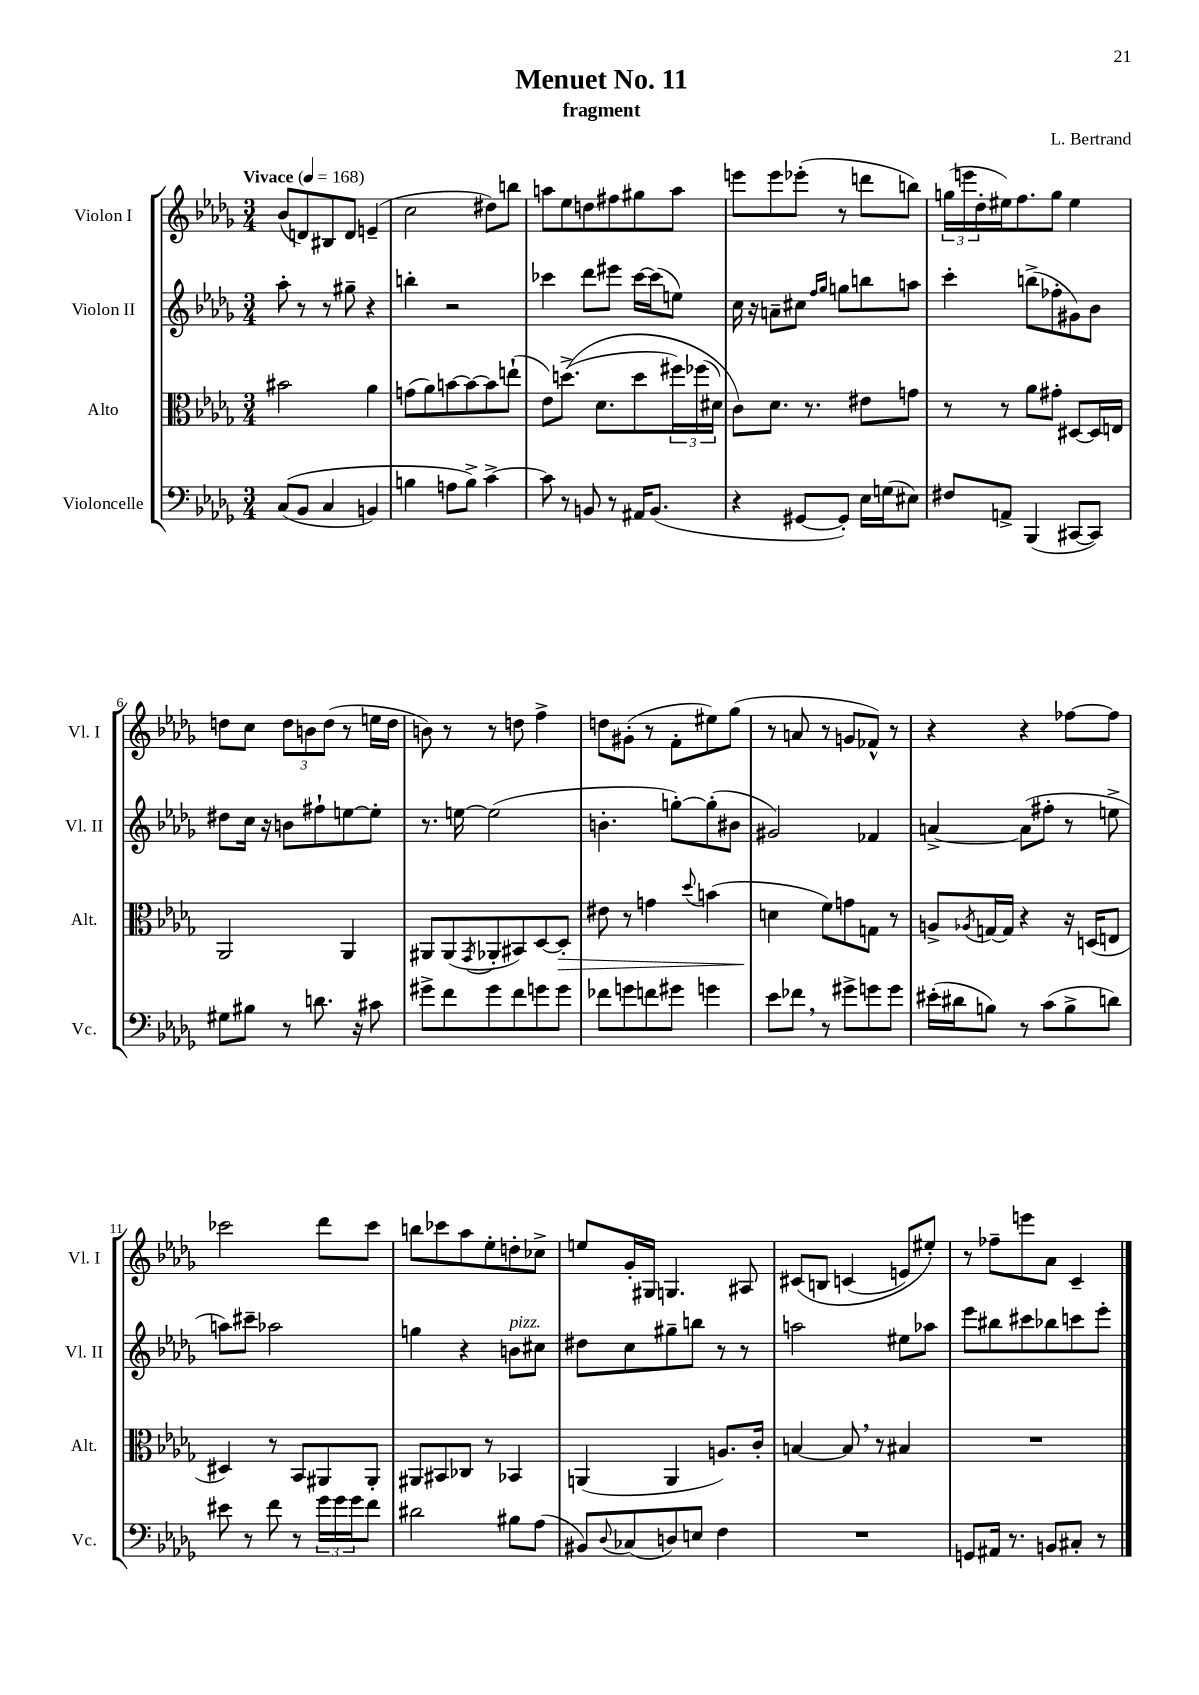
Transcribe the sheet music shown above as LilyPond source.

\header { title = "Menuet No. 11" composer = "L. Bertrand" subtitle = "fragment" }
<<
\new StaffGroup <<
\new Staff = "s0" \with { instrumentName = "Violon I" shortInstrumentName = "Vl. I" } {
    \clef treble \key des \major \numericTimeSignature \time 3/4 \tempo "Vivace" 4 = 168
    bes'8( d'8) bis8 d'8 e'4--( |
    c''2 dis''8) b''8 |
    a''8 ees''8 d''8 fis''8 gis''8 a''8 |
    e'''8 e'''8 ees'''8-.( r8 d'''8 b''8) |
    \tuplet 3/2 { g''16( e'''16 des''16-. } eis''16) f''8. g''8 eis''4 |
    d''8 c''8 \tuplet 3/2 { d''8 b'8 d''8( } r8 e''16 d''16 |
    b'8) r8 r8 d''8 f''4-> |
    d''8 gis'8-.( r8 f'8-. eis''8) ges''8( |
    r8 a'8 r8 g'8 fes'8-^) r8 |
    r4 r4 fes''8~ fes''8 |
    ces'''2 des'''8 ces'''8 |
    b''8 ces'''8 aes''8 ees''8-. d''8-. ces''8-> |
    e''8 ges'16-. gis16 g4. ais8 |
    cis'8\( b8 c'4( e'8) eis''8-.\) |
    r8 fes''8-- e'''8 aes'8 c'4-- \bar "|." |
}
\new Staff = "s1" \with { instrumentName = "Violon II" shortInstrumentName = "Vl. II" } {
    \clef treble \key des \major \numericTimeSignature \time 3/4
    aes''8-. r8 r8 gis''8-- r4 |
    b''4-. r2 |
    ces'''4 des'''8 eis'''8 ces'''16~ ces'''16( e''8) |
    c''16 r16 a'8-- cis''8 \grace { f''16 ges''16 } g''8 b''8 a''8 |
    c'''4-. b''8->( fes''8-. gis'8) bes'8 |
    dis''8 c''16 r16 b'8 fis''8-! e''8~ e''8-. |
    r8. e''16~ e''2( |
    b'4.-. g''8~-.) g''8-.( bis'8 |
    gis'2) fes'4 |
    a'4~-> a'8( fis''8-. r8 e''8-> |
    a''8) cis'''8-- aes''2 |
    g''4 r4 b'8^\markup { \italic "pizz." } cis''8 |
    dis''8 c''8 gis''8-- b''8 r8 r8 |
    a''2 eis''8 aes''8 |
    ees'''8 bis''8 cis'''8 bes''8 c'''8 ees'''8-. \bar "|." |
}
\new Staff = "s2" \with { instrumentName = "Alto" shortInstrumentName = "Alt." } {
    \clef alto \key des \major \numericTimeSignature \time 3/4
    bis'2 aes'4 |
    g'8( aes'8) b'8~ b'8~ b'8 e''8-!( |
    ees'8) d''8.->(\( des'8. d''8 \tuplet 3/2 { fis''16) fes''16( dis'16) } |
    c'8\) des'8. r8. eis'8 g'8 |
    r8 r8 aes'8 gis'8-. dis8~ dis16 e16 |
    aes,2 aes,4 |
    ais,8 ais,8( \acciaccatura { ges,8 } aes,8-. bis,8) des8~ des8-.\> |
    eis'8 r8 g'4 \appoggiatura { des''8 } b'4( |
    d'4\! f'8) g'8 g8 r8 |
    a8-> \acciaccatura { aes8 } g16~ g16 r4 r16 d16( e8 |
    dis4) r8 bes,8 ais,8 ais,8-. |
    ais,8 bis,8 ces8 r8 bes,4 |
    a,4( a,4 a8.) c'16-. |
    b4~ b8 \breathe r8 bis4 |
    R2. \bar "|." |
}
\new Staff = "s3" \with { instrumentName = "Violoncelle" shortInstrumentName = "Vc." } {
    \clef bass \key des \major \numericTimeSignature \time 3/4
    c8(\( bes,8 c4 b,4) |
    b4 a8 b8->\) c'4~-> |
    c'8 r8 b,8 r8 ais,16 b,8.( |
    r4 gis,8~ gis,8-.) ees16 g16( eis8) |
    fis8 a,8-> bes,,4( cis,8~ cis,8) |
    gis8 bis8 r8 d'8. r16 cis'8 |
    gis'8-> f'8 gis'8 f'8 g'8 g'8 |
    fes'8 g'8 f'8 gis'8 g'4 |
    ees'8 fes'8 \breathe r8 gis'8-> g'8 g'8 |
    eis'16-.( dis'16 b8) r8 c'8( b8-> d'8) |
    eis'8 r8 f'8 r8 \tuplet 3/2 { ges'16 ges'16 ges'16 } f'8 |
    dis'2 bis8 aes8( |
    bis,8) \appoggiatura { des8 } ces8( d8) e8 f4 |
    R2. |
    g,8 ais,16 r8. b,8 cis8-. r8 \bar "|." |
}
>>
>>
